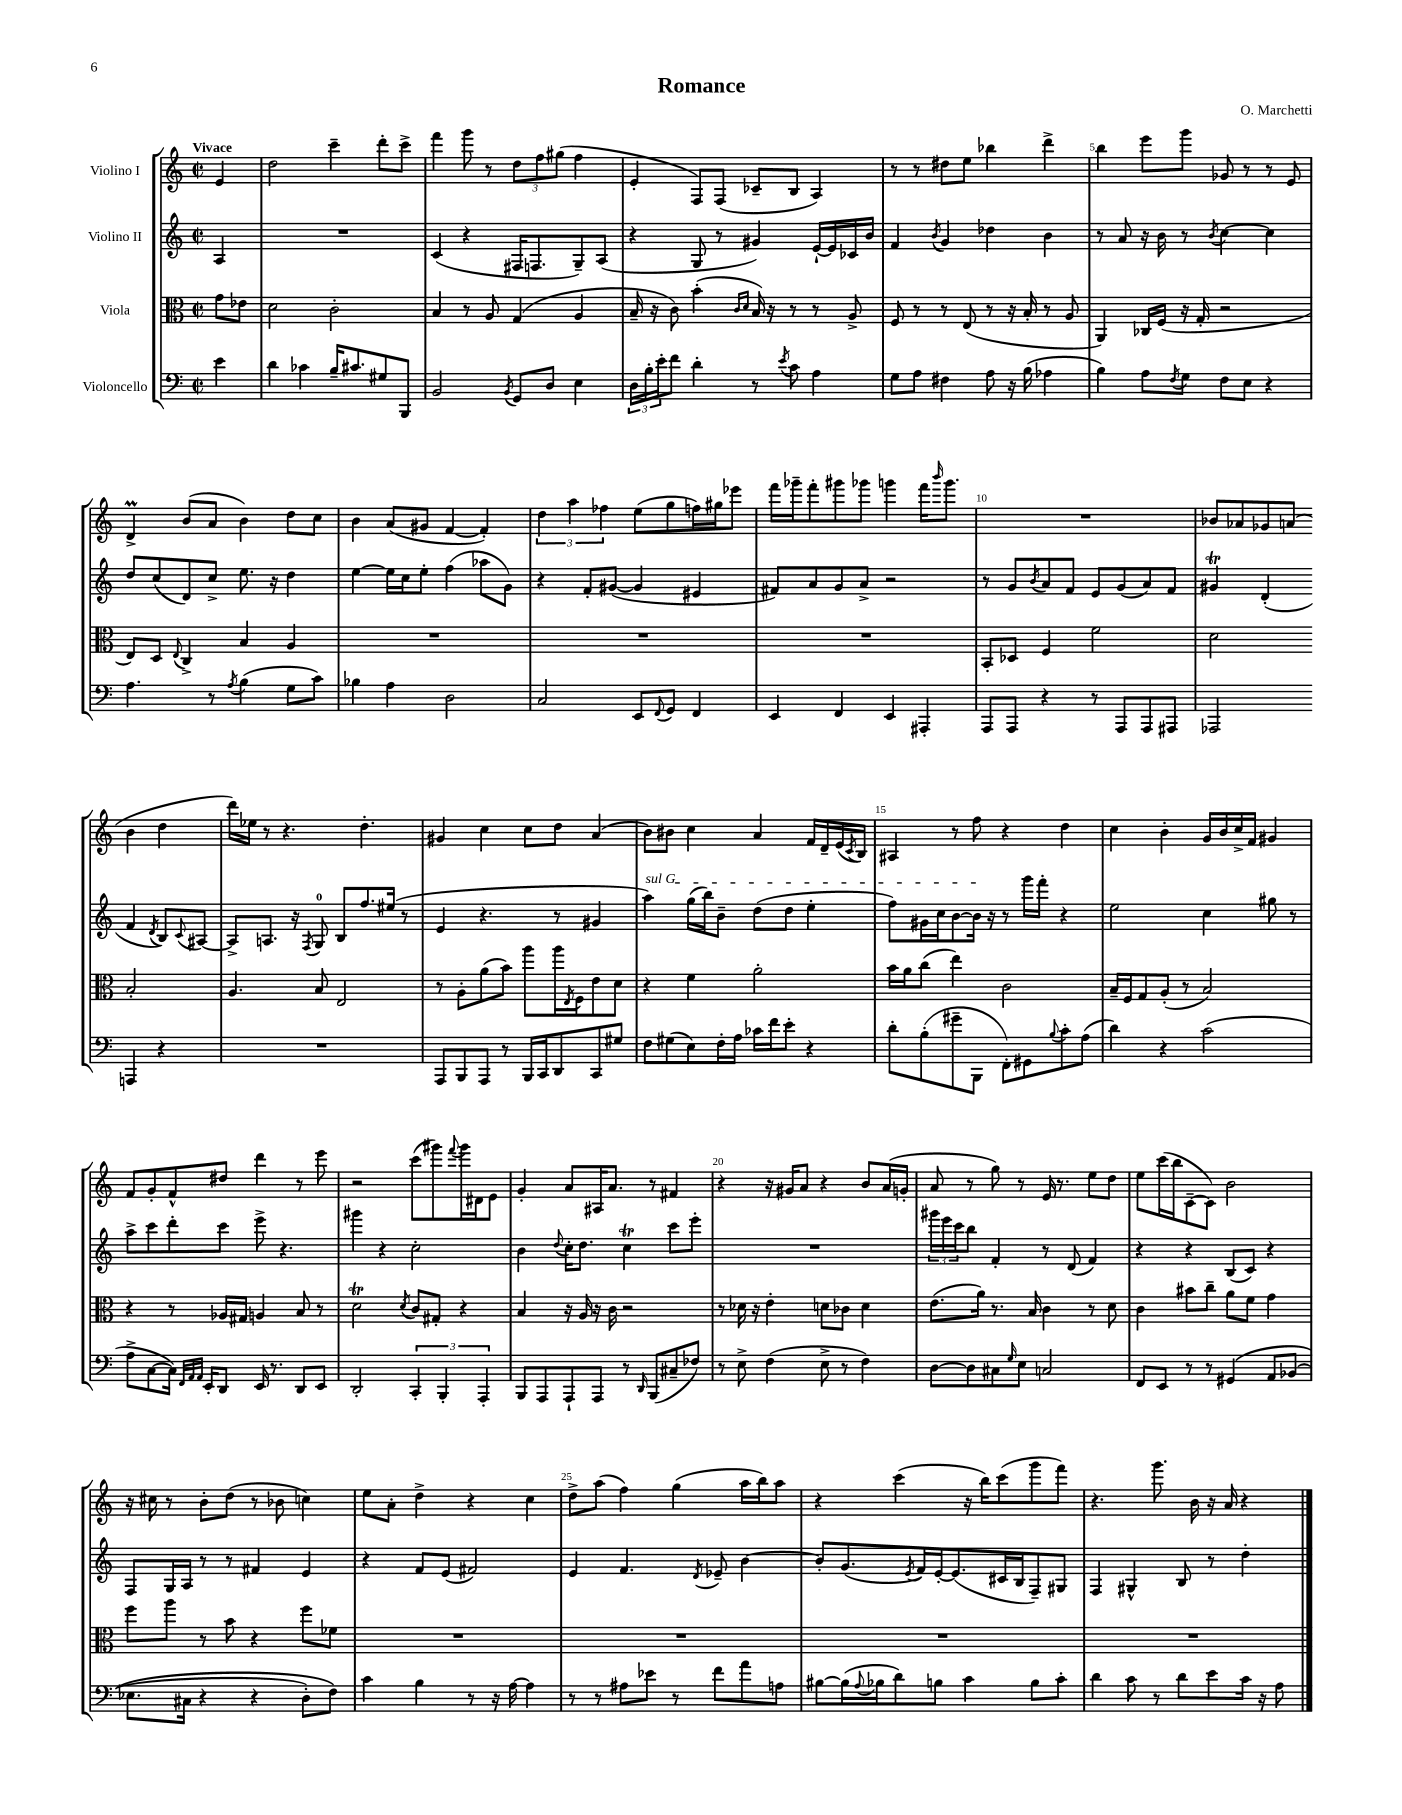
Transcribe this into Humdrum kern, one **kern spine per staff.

**kern	**kern	**kern	**kern
*part4	*part3	*part2	*part1
*staff4	*staff3	*staff2	*staff1
*I"Violoncello	*I"Viola	*I"Violino II	*I"Violino I
*clefF4	*clefC3	*clefG2	*clefG2
*k[]	*k[]	*k[]	*k[]
*M2/2	*M2/2	*M2/2	*M2/2
*met(c|)	*met(c|)	*met(c|)	*met(c|)
=	=	=	=
!	!	!	!LO:TX:a:B:t=Vivace
4e\	8g\L	4A/	4e/
.	8e-X\J	.	.
=1	=1	=1	=1
4d\	2d\	1r	2dd\
4c-X\	.	.	.
16B~/KL	2c'\	.	4ccc~\
8.c#X/	.	.	.
8G#X/	.	.	8ddd'\L
8BBB/J	.	.	8ccc^\J
=2	=2	=2	=2
2BB/	4B/	(4c/	4fff\
.	8r	4r	8ggg\
.	8A/	.	8r
8qBB/	.	.	.
8GG/L	(4G/	16F#X/KL	12dd\L
.	.	8.Fn/	.
.	.	.	12ff\
8D/J	.	.	.
.	.	.	(12gg#X\J
4E\	4A/	8G~/)	4ff\
.	.	(8A/J	.
=3	=3	=3	=3
24D\LL	16B~/	4r	4e'/
24B'\	.	.	.
.	16r	.	.
24e'\J	.	.	.
8f\J	8c\)	.	.
4d'\	(4b'\	8G/	8F/L)
.	.	8r	(8F/J
.	16qqc/LL	.	.
.	16qqd/JJ	.	.
8r	16B/)	4g#X/)	8c-X~/L
.	16r	.	.
8qe/	.	.	.
8c\	8r	.	8B/J
4A\	8r	[16e`/LL	4A/)
.	.	16e/]	.
.	8A^/	16c-X/	.
.	.	16b/JJ	.
=4	=4	=4	=4
8G\L	8F/	4f/	8r
8A\J	8r	.	8r
.	.	8qb/	.
4F#X\	8r	4g/	8dd#X\L
.	(8E/	.	8ee\J
8A\	8r	4dd-X\	4bb-X\
16r	16r	.	.
(16B\	16B'/	.	.
4A-X\	8r	4b\	4ddd^\
.	8A/	.	.
=5	=5	=5	=5
4B\)	4AA/)	8r	4bb\
.	.	8a/	.
8A\L	16C-X/LL	16r	8eee\L
.	(16F/JJ	16b\	.
8qF/	.	.	.
8G\J	16r	8r	8ggg\J
.	16G'/	.	.
.	.	8qb/	.
8F\L	2r	[4cc\	8g-X/
8E\J	.	.	8r
4r	.	4cc\]	8r
.	.	.	8e/
!!LO:LB:g=z
=6	=6	=6	=6
4.A\	8E/L)	8dd/L	4dM^/
.	8D/J	(8cc/	.
.	8qqE/	.	.
.	4C^/	8d/)	(8b/L
8r	.	8cc^/J	8a/J
8qA/	.	.	.
(4B\	4B/	8.ee\	4b\)
.	.	16r	.
8G\L	4A/	4dd\	8dd\L
8c\J)	.	.	8cc\J
=7	=7	=7	=7
4B-X\	1r	[4ee\	4b\
4A\	.	16ee\LL]	(8a/L
.	.	16cc\J	.
.	.	8ee'\J	8g#X/J
2D\	.	(4ff\	[4f/
.	.	8aa-X\L	4f'/])
.	.	8g\J)	.
=8	=8	=8	=8
2C/	1r	4r	6dd\
.	.	.	6aa\
.	.	8f'/L	.
.	.	.	6ff-X\
.	.	([8g#X/J	.
8EE/L	.	4g#/]	(8ee\L
8qqFF/	.	.	.
8GG/J	.	.	8gg\
4FF/	.	4e#X/	16ffn\L)
.	.	.	16gg#X\J
.	.	.	8eee-X\J
=9	=9	=9	=9
4EE/	1r	8f#X/L)	16fff\LL
.	.	.	16ggg-X~\J
.	.	8a/	8fff'\
4FF/	.	8g/	8ggg#X\
.	.	8a^/J	8ggg-X\J
4EE/	.	2r	4gggn\
4AAA#X'/	.	.	16fff\KL
.	.	.	16qqbbb/
.	.	.	8.ggg\J
=10	=10	=10	=10
8AAA/L	8BB'/L	8r	1r
8AAA/J	8D-X/J	8g/L	.
.	.	8qb/	.
4r	4F/	8a/	.
.	.	8f/J	.
8r	2f\	8e/L	.
8AAA/L	.	(8g/	.
8AAA/	.	8a/)	.
8AAA#X/J	.	8f/J	.
=11	=11	=11	=11
2AAA-X/	2d\	4g#Xt/	8b-X/L
.	.	.	8a-X/
.	.	(4d'/	8g-X/
.	.	.	(8an/J
4AAAn/	2B'/	4f/	4b-\
.	.	8qd/	.
4r	.	8B/L)	4dd\
.	.	8qqc/	.
.	.	[8A#X/J	.
!!LO:LB:g=z
=12	=12	=12	=12
1r	4.A/	8A#X^/L]	16ddd\LL)
.	.	.	16ee-X\JJ
.	.	8.An/J	8r
.	.	.	4.r
.	.	16r	.
.	.	8qF/	.
.	8B/	8G/	.
.	2E/	8B/L	.
.	.	8.ff/	4.dd'\
.	.	(16ee#X/Jk	.
.	.	8r	.
=13	=13	=13	=13
8AAA/L	8r	4e/	4g#X/
8BBB/	8A'\L	.	.
8AAA/J	(8a\	4.r	4cc\
8r	8b\J)	.	.
16BBB/LL	8aa\L	.	8cc\L
16CC/J	.	.	.
8DD/	16aa\L	8r	8dd\J
.	8qE/	.	.
.	16F\J	.	.
8CC/	8e\	4g#X/	(4a/
8G#X/J	8d\J	.	.
=14	=14	=14	=14
!	!	!LO:TX:a:i:t=sul G	!
8F\L	4r	4aa\)	8b\L)
(8G#X\	.	.	8b#X\J
8E\)	4f\	(16gg\LL	4cc\
.	.	16bb\J)	.
16F'\L	.	8b~\J	.
16A\JJ	.	.	.
16c-X\LL	2a'\	(8dd\L	4a/
16f\J	.	.	.
8e'\J	.	8dd\J	.
4r	.	4ee'\	16f/LL
.	.	.	16d~/
.	.	.	(16e/
.	.	.	8qc/
.	.	.	16B/JJ)
=15	=15	=15	=15
8d'\L	16b\LL	8ff\L)	4A#X/
.	16a\J	.	.
(8B'\	(8cc\J	16g#X\L	.
.	.	16cc\J	.
8g#X~\	4ee\)	[8b\	8r
8BBB\J	.	16b\Jk]	8ff\
.	.	16r	.
8FF'\L)	2c\	8r	4r
8GG#X\	.	16ggg\LL	.
.	.	16fff'\JJ	.
8qqB/	.	.	.
8c'\	.	4r	4dd\
(8A\J	.	.	.
=16	=16	=16	=16
4d\)	16B~/LL	2ee\	4cc\
.	16F/J	.	.
.	8G/	.	.
4r	(8A'/J	.	4b'\
.	8r	.	.
(2c\	2B/)	4cc\	16g/LL
.	.	.	16b/
.	.	.	16cc^/
.	.	.	16f/JJ
.	.	8gg#X\	4g#X/
.	.	8r	.
!!LO:LB:g=z
=17	=17	=17	=17
8A^\L	4r	8aa^\L	8f/L
[8C\	.	8ccc\	8g'/
16C\Jk])	8r	8ddd'\	8f^^/
32qqFF/LLL	.	.	.
32qqAA/	.	.	.
32qqAA/JJJ	.	.	.
16EE'/KL	.	.	.
8DD/J	16A-X/LL	8ccc\J	8dd#X/J
.	16G#X/JJ	.	.
16EE/	4An/	8eee^\	4ddd\
8.r	.	.	.
.	.	4.r	.
8DD/L	8B/	.	8r
8EE/J	8r	.	8eee\
=18	=18	=18	=18
2DD'/	2dT\	4ggg#X\	2r
.	.	4r	.
.	8qd/	.	.
6CC'/	8c/L	2cc'\	(8ccc\L
.	8G#X'/J	.	8ggg#X\)
6BBB'/	.	.	.
.	.	.	8qqfff/
.	4r	.	16ggg#\L
.	.	.	16d#X\J
6AAA'/	.	.	.
.	.	.	8e\J
=19	=19	=19	=19
8BBB/L	4B/	4b\	4g'/
8AAA/	.	.	.
.	.	8qqdd/	.
8AAA`/	16r	16cc'\KL	8a/L
.	16A/	8.dd\J	.
8AAA/J	16r	.	16A#X/K
.	16c\	.	8.a/J
8r	2r	4ccT\	.
16qqDD/	.	.	.
(8BBB/L	.	.	8r
8C#X~/	.	8ccc\L	4f#X/
8F-X/J)	.	8eee'\J	.
=20	=20	=20	=20
8r	8r	1r	4r
8E^\	16d-X\	.	.
.	16r	.	.
(4F\	4e'\	.	16r
.	.	.	16g#X/KL
.	.	.	8a/J
8E^\	8dn\L	.	4r
8r	8c-X\J	.	.
4F\)	4d\	.	8b/L
.	.	.	(16a/L
.	.	.	16gn'/JJ
=21	=21	=21	=21
[8D\L	(8.e\L	24ggg#X\LL	8a/
.	.	24eee\	.
.	.	24ccc\J	.
8D\]	.	8bb\J	8r
.	16a\Jk)	.	.
8C#X\	8.r	4f'/	8gg\)
16qqG/	.	.	.
8E\J	.	.	8r
.	16B/	.	.
2Cn/	4c\	8r	16e/
.	.	.	8.r
.	.	(8d/	.
.	8r	4f/)	8ee\L
.	8d\	.	8dd\J
=22	=22	=22	=22
8FF/L	4c\	4r	8ee\L
8EE/J	.	.	(16ccc\L
.	.	.	16bb\J
8r	8b#X\L	4r	[8c~\
8r	8cc~\J	.	8c\J])
(4GG#X/	8a\L	(8B/L	2b\
.	8f\J	8c/J)	.
8AA/L	4g\	4r	.
(8BB-X/J	.	.	.
!!LO:LB:g=z
=23	=23	=23	=23
8.E-X\L	8ff\L	8F/L	16r
.	.	.	16cc#X\
.	8aa\J	16G/L	8r
16C#X\Jk	.	16A/JJ	.
4r	8r	8r	8b'\L
.	8b\	8r	(8dd\J
4r	4r	4f#X/	8r
.	.	.	8b-X\
8D'\L)	8ff\L	4e/	4ccn\)
8F\J)	8f-X\J	.	.
=24	=24	=24	=24
4c\	1r	4r	8ee\L
.	.	.	8a'\J
4B\	.	8f/L	4dd^\
.	.	(8e/J	.
8r	.	2f#X/)	4r
16r	.	.	.
[16A\	.	.	.
4A\]	.	.	4cc\
=25	=25	=25	=25
8r	1r	4e/	8dd^\L
8r	.	.	(8aa\J
8A#X\L	.	4.f/	4ff\)
8e-X\J	.	.	.
8r	.	.	(4gg\
.	.	8qd/	.
8f\L	.	8e-X~/	.
8a\	.	[4b\	16aa\LL
.	.	.	16bb\J)
8An\J	.	.	8aa\J
=26	=26	=26	=26
[8B#X\L	1r	8b'/L]	4r
(16B#\L]	.	(8.g/	.
8qqA/	.	.	.
16B-X\J	.	.	.
8d\)	.	.	(4ccc\
.	.	8qe/	.
.	.	16f/L)	.
8Bn\J	.	[16e'/J	.
.	.	(8.e/]	.
4c\	.	.	16r
.	.	.	16bb\KL)
.	.	16c#X/L	(8ccc\
.	.	16B/J	.
8B\L	.	8F~/)	8ggg\
8c'\J	.	8G#X/J	8fff\J)
=27	=27	=27	=27
4d\	1r	4F/	4.r
8c\	.	4G#X^^/	.
8r	.	.	8.ggg\
8d\L	.	8B/	.
.	.	.	16b\
8e\	.	8r	16r
.	.	.	16a/
16c\Jk	.	4dd'\	4r
16r	.	.	.
8A\	.	.	.
==	==	==	==
*-	*-	*-	*-
